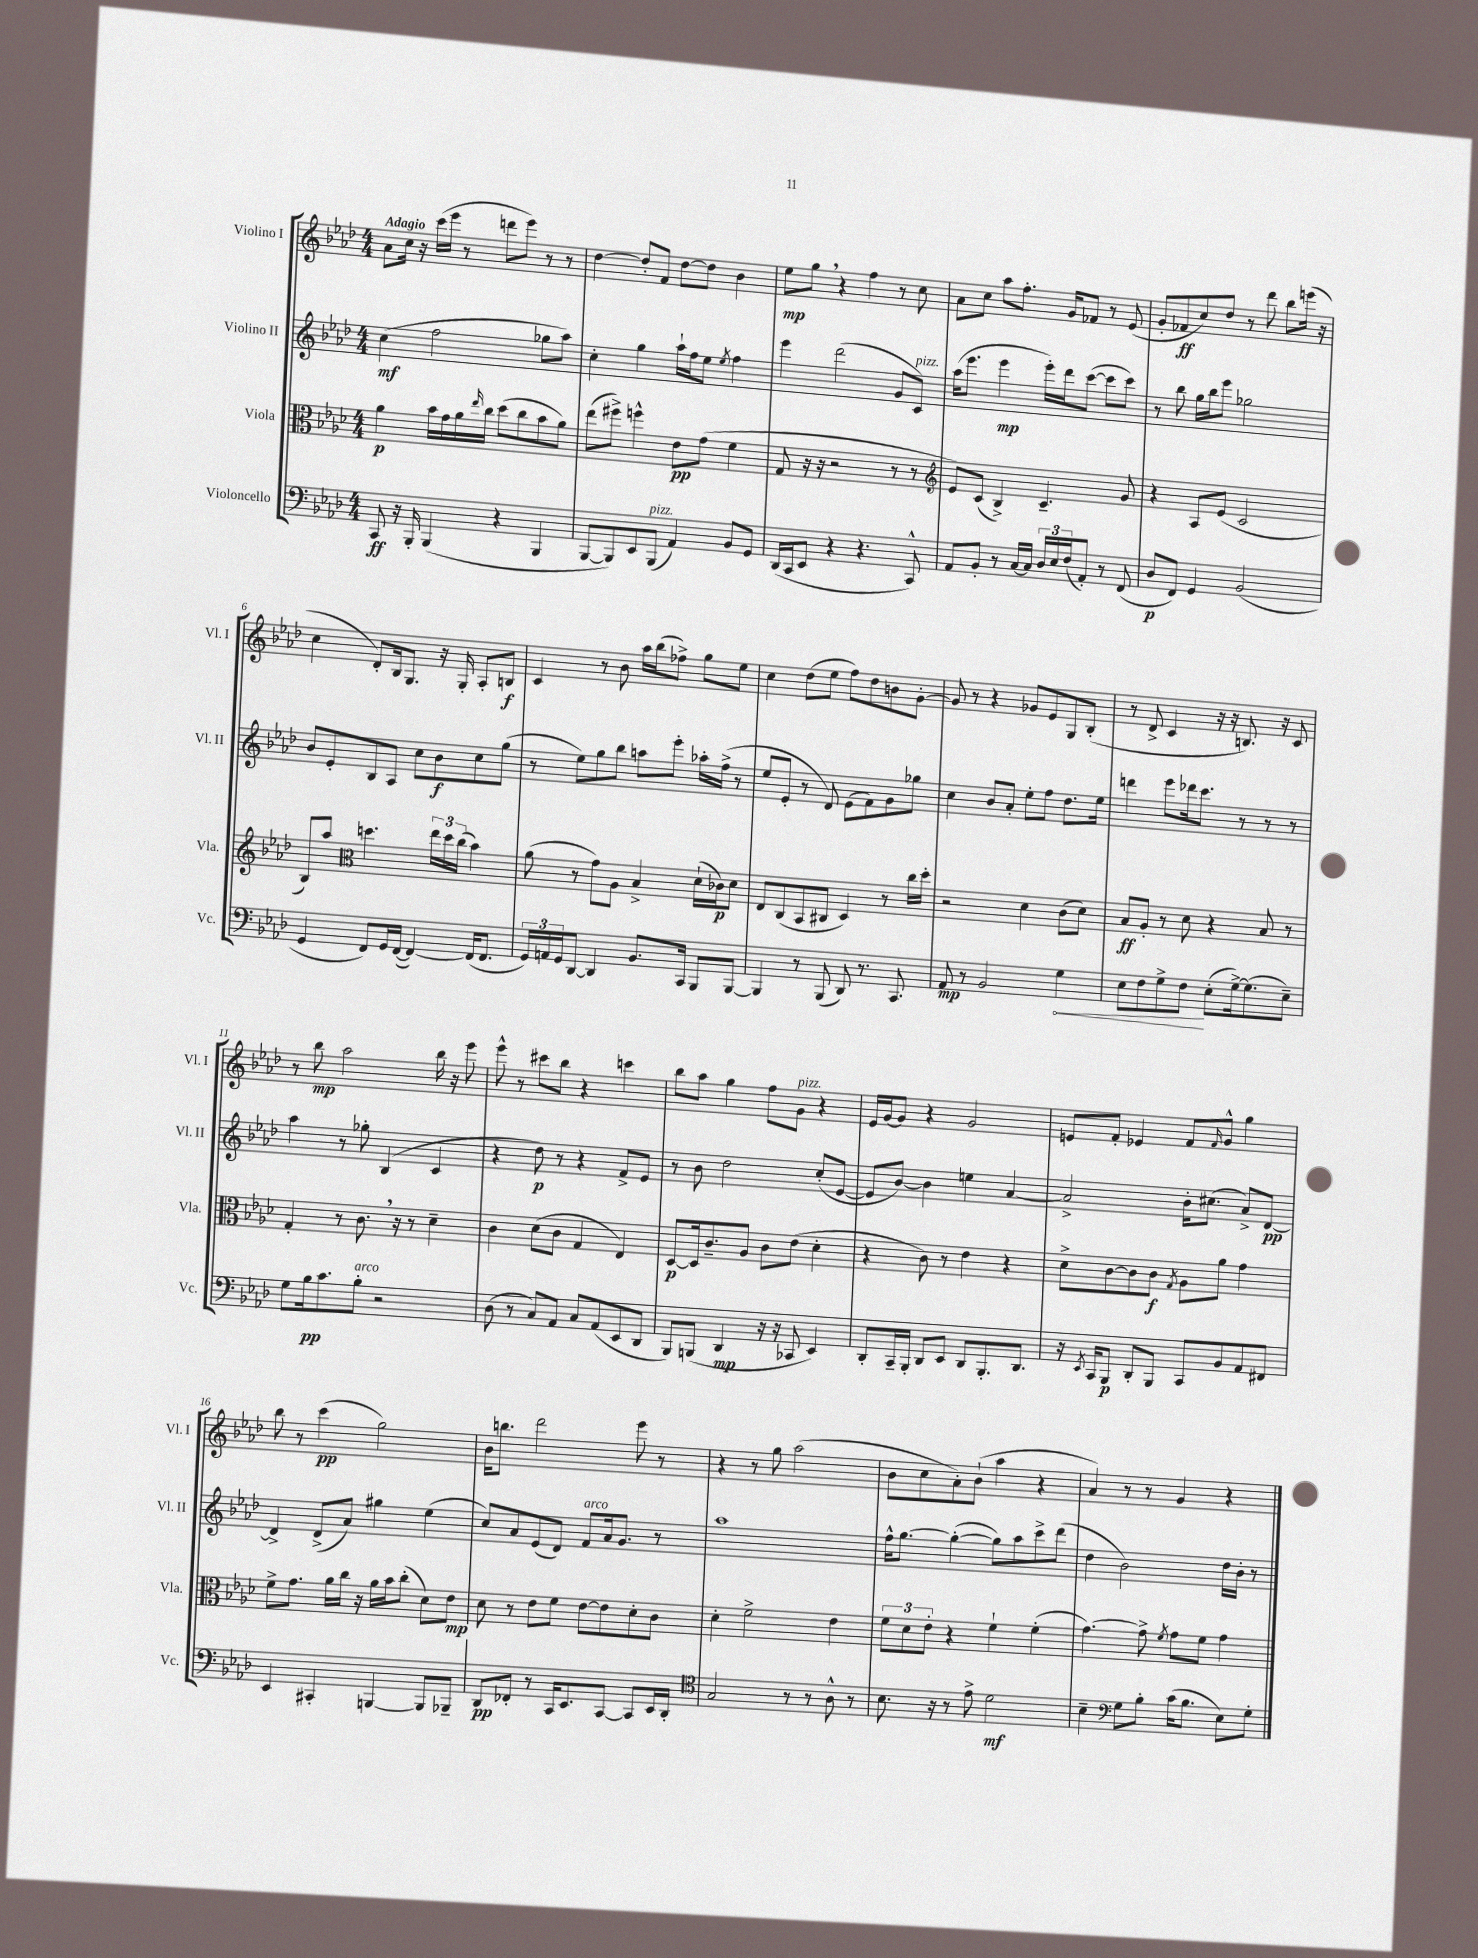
<<
\new StaffGroup <<
\new Staff = "s0" \with { instrumentName = "Violino I" shortInstrumentName = "Vl. I" } {
    \clef treble \key aes \major \numericTimeSignature \time 4/4 \tempo "Adagio"
    aes'8 c''16 r16 c'''16( ees'''16 r8 d'''8 ees'''8) r8 r8 |
    des''4~ des''8-. f'8 des''8~ des''8 bes'4 |
    ees''8\mp g''8 \breathe r4 f''4 r8 c''8 |
    aes'8 c''8 aes''8 f''8.-. g'16 fes'8 r8 ees'8( |
    g'8-. fes'8\ff c''8) des''8 r8 des'''8 bes''8 e'''16( r16 |
    c''4 des'8-.) bes16 g8. r16 g16-. aes8-. b8\f |
    c'4 r8 bes'8 aes''16 bes''16( fes''8->) g''8 ees''8 |
    c''4 des''8( ees''8 f''8) des''8 b'8 g'8~-. |
    g'8 r8 r4 ges'8 ees'8 g8 bes8-.( |
    r8 des'8-> c'4 r16 r16 b8.) r16 c'8 |
    r8 bes''8\mp aes''2 bes''16 r16 ees'''8 |
    ees'''8-^ r8 cis'''8 bes''8 r4 c'''4 |
    bes''8 aes''8 g''4 f''8 g'8^\markup { \italic "pizz." } r4 |
    ees'16 g'16~ g'8 r4 g'2 |
    e'8 f'8-. ees'4 f'8 \grace { f'16 } g'8-^ g''4 |
    bes''8 r8 c'''4\pp( g''2) |
    bes'16 b''8. des'''2 ees'''8 r8 |
    r4 r8 g''8 aes''2( |
    bes'8 c''8 aes'8-.) bes'8-!( aes''4 r4 |
    aes'4) r8 r8 g'4 r4 \bar "|." |
}
\new Staff = "s1" \with { instrumentName = "Violino II" shortInstrumentName = "Vl. II" } {
    \clef treble \key aes \major \numericTimeSignature \time 4/4
    c''4\mf( f''2 ges''8 aes''8) |
    c''4-. g''4 aes''16-! f''16 ees''8 \acciaccatura { ees''8 } f''4 |
    ees'''4 des'''2( g'8 c'8^\markup { \italic "pizz." }) |
    aes''16( ees'''8. ees'''4\mp ees'''16-.) des'''16 c'''8~( c'''8 c'''8) |
    r8 bes''8 g''16 bes''16 ees'''8 ges''2 |
    bes'8 ees'8-. bes8 aes8 c''8 bes'8\f c''8 g''8( |
    r8 ees''8) g''8 bes''8 a''8 ees'''8-. aes''16-. f''16->( r8 |
    ees''8 ees'8-. r8 des'8) ees'8( f'8) g'8 ges''8 |
    c''4 bes'8 aes'8-. ees''8-. f''8 des''8. ees''16 |
    d'''4 ees'''8 des'''16 c'''8. r8 r8 r8 |
    aes''4 r8 ges''8-. bes4( c'4 |
    r4 des''8\p) r8 r4 f'8-> ees'8 |
    r8 bes'8 des''2 c''8-.( ees'8~ |
    ees'8 bes'8~) bes'4 e''4 aes'4~ |
    aes'2-> bes'16-. cis''8.( aes'8->) des'8~\pp |
    des'4-> des'8->( aes'8) gis''4 ees''4( |
    c''8) aes'8 ees'8( des'8) f'8^\markup { \italic "arco" } aes'16 g'8. r8 |
    aes''1 |
    f''16-^ g''8.~ g''4~-.( g''8) aes''8 c'''8-> des'''8( |
    des''4 bes'2) des''16 bes'16-. r8 \bar "|." |
}
\new Staff = "s2" \with { instrumentName = "Viola" shortInstrumentName = "Vla." } {
    \clef alto \key aes \major \numericTimeSignature \time 4/4
    aes'4\p bes'16 g'16 aes'16 \grace { ees''16 } c''16 des''8( c''8 bes'8 aes'8) |
    ees''8( fis''8->) f''4-^ ees'8\pp g'8( f'4 |
    g8 r16 r16 r2 r8 r8 |
    \clef treble ees'8) c'8( bes4->) c'4.-- g'8 |
    r4 aes8 ees'8( c'2 |
    bes8) aes''8 \clef alto d''4. \tuplet 3/2 { ees''16 d''16 c''16( } bes'4) |
    aes'8( r8 g'8) aes8 bes4-> des'16-!( ces'16\p) des'8 |
    ees8 c8( bes,8 cis8 des4) r8 c''16 des''16-. |
    r2 des'4 c'8( des'8) |
    bes8\ff aes8-. r8 des'8 r4 bes8 r8 |
    g4-. r8 c'8. \breathe r16 r8 des'4-- |
    c'4 des'8( c'8 g4 ees4) |
    des8~\p des16 c'8.-- aes8 c'8 ees'8( des'4-. |
    r4 c'8) r8 ees'4 r4 |
    des'8-> c'8~ c'8 c'8\f \acciaccatura { g8 } aes8 aes'8 g'4 |
    f'8-> g'8. aes'16 c''16 r16 aes'16 bes'16 c''8-.( des'8) ees'8\mp |
    des'8 r8 ees'8 f'8 ees'8~ ees'8 des'8-. c'8 |
    des'4-. f'2-> ees'4 |
    \tuplet 3/2 { f'8 des'8 ees'8-. } r4 f'4-! f'4-.( |
    g'4.~) g'8-> \acciaccatura { f'8 } g'8 f'8 g'4 \bar "|." |
}
\new Staff = "s3" \with { instrumentName = "Violoncello" shortInstrumentName = "Vc." } {
    \clef bass \key aes \major \numericTimeSignature \time 4/4
    c,8\ff r16 bes,,16-. bes,,4( r4 bes,,4 |
    bes,,8~ bes,,8) ees,8 bes,,8^\markup { \italic "pizz." }( aes,4) bes,8 g,8 |
    des,16( c,16 ees,8 r4 r4. c,8-^) |
    aes,8 bes,8-. r8 c16~ c16 \tuplet 3/2 { des16 ees16 f16( } aes,8-.) r8 f,8( |
    des8\p f,8) g,4 bes,2( |
    g,4 f,8) g,16 f,16~( f,4~) f,16( f,8. |
    \tuplet 3/2 { g,16) a,16 g,16 } des,8~ des,4 bes,8. c,16 bes,,8 bes,,8~ |
    bes,,4 r8 bes,,8( des,8) r8. c,8. |
    aes,8\mp r8 bes,2 \once \override Hairpin.circled-tip = ##t g4\< |
    ees8 f8 g8-> f8\! ees8-.( g16~->) g8.( ees8--) |
    g8 bes16\pp c'8. bes8-.^\markup { \italic "arco" } r2 |
    des8( r8 c8) aes,8 c8 aes,8( ees,8 des,8 |
    bes,,8) b,,8( des,4\mp r16 r16 ces,8 ees,4) |
    des,8-. c,16-- bes,,16-. des,8 ees,8 des,8 bes,,8.-. des,8. |
    r16 \acciaccatura { ees,8 } c,16 bes,,8\p des,8-. bes,,8 c,8 bes,8 aes,8 fis,8 |
    ees,4 cis,4-. b,,4~ b,,8 bes,,8-- |
    des,8\pp fes,8-. r8 c,16 ees,8. c,8~ c,8 ees,16 des,16-. |
    \clef tenor g2 r8 r8 aes8-^ r8 |
    bes8. r16 r8 ees'8-> des'2\mf |
    bes4-- \clef bass g8 bes8-. c'16( bes8. ees8) g8-. \bar "|." |
}
>>
>>
